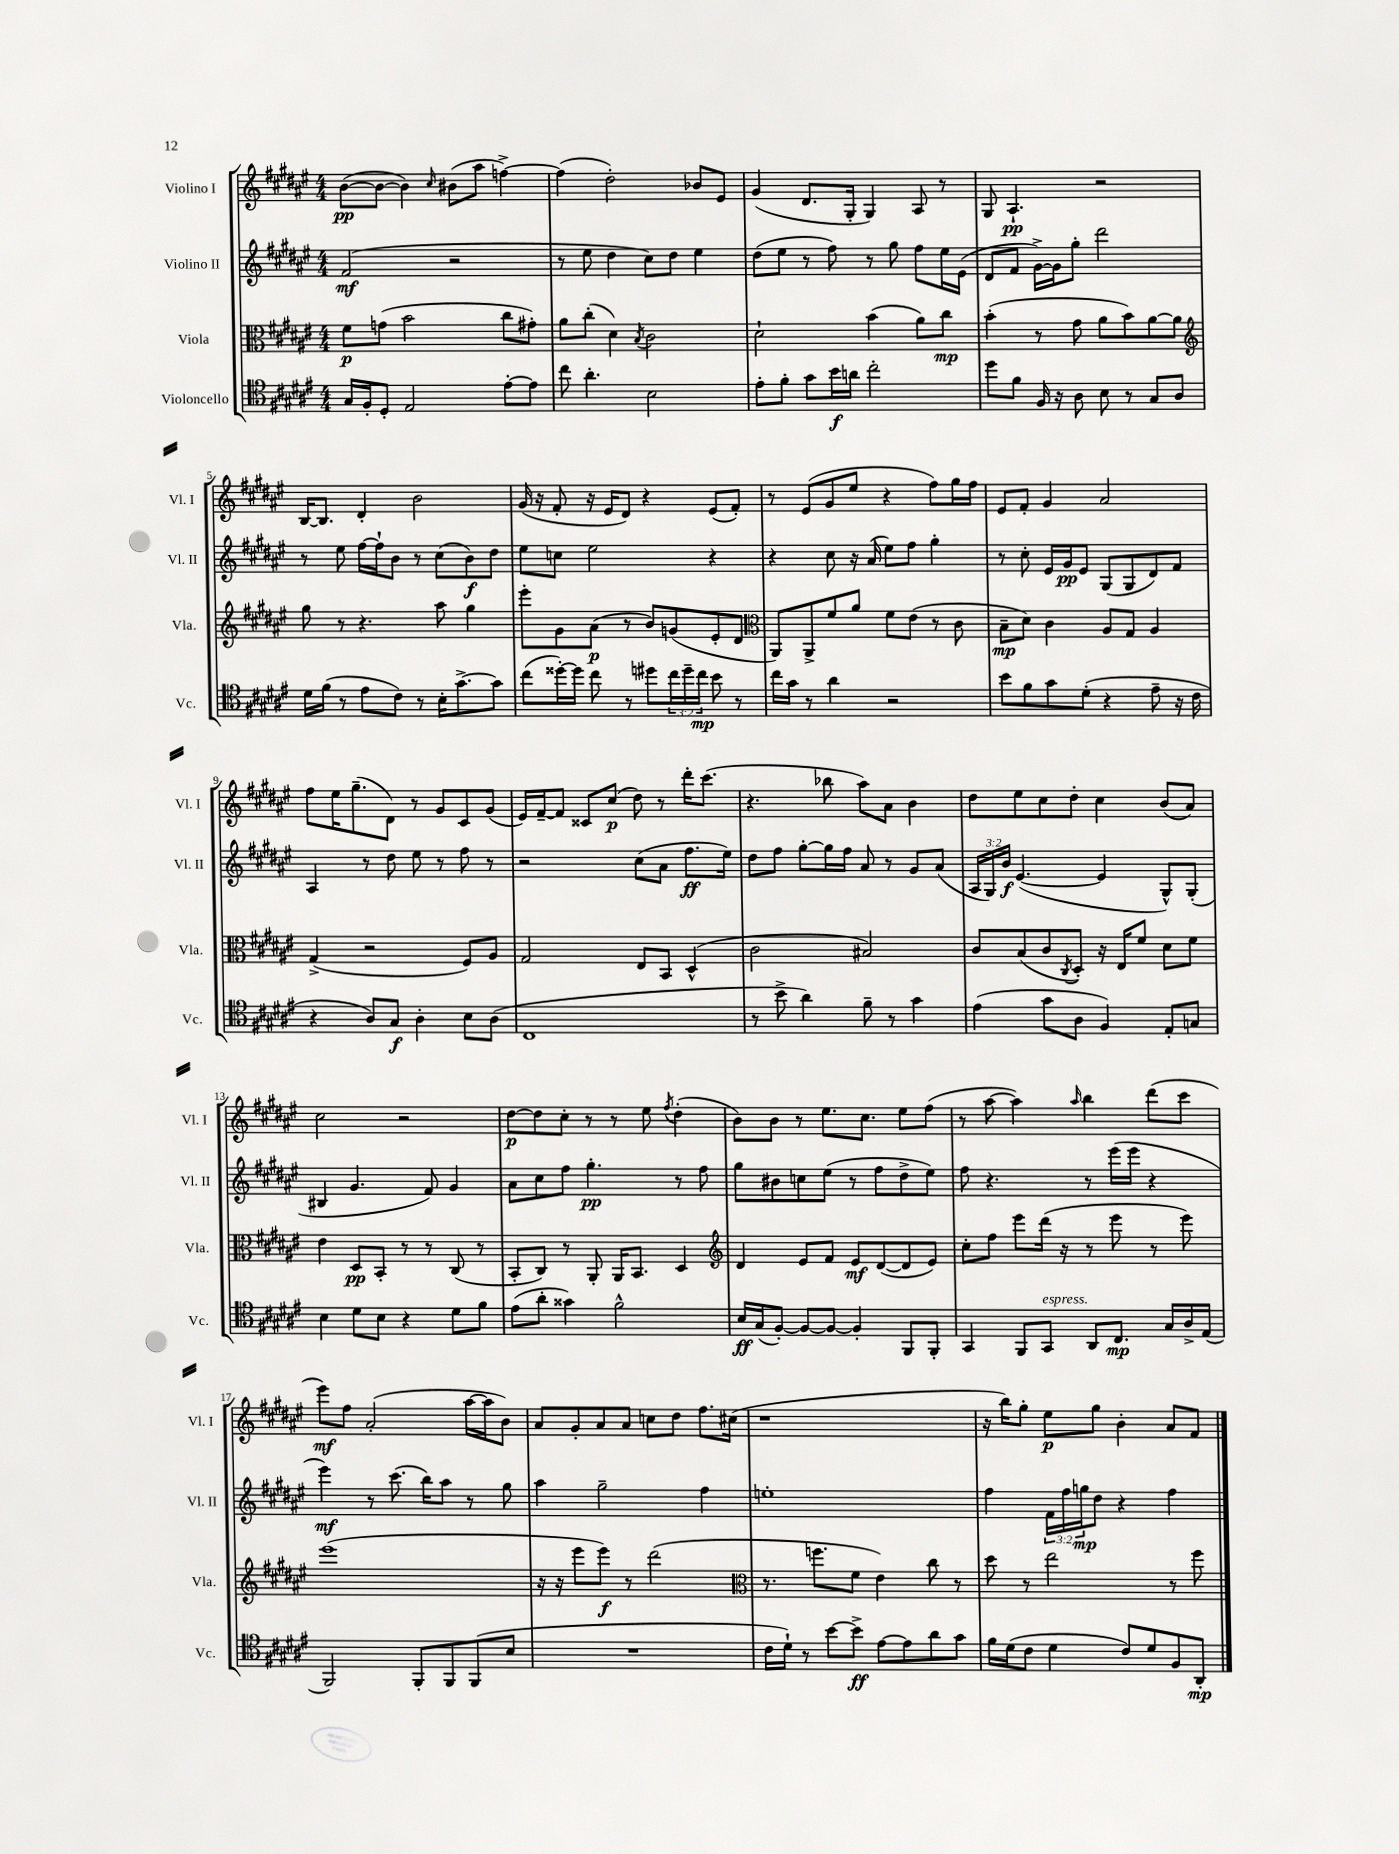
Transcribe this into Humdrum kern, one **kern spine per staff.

**kern	**kern	**kern	**kern
*staff4	*staff3	*staff2	*staff1
*clefC4	*clefC3	*clefG2	*clefG2
*k[f#c#g#d#a#e#]	*k[f#c#g#d#a#e#]	*k[f#c#g#d#a#e#]	*k[f#c#g#d#a#e#]
*M4/4	*M4/4	*M4/4	*M4/4
16G#	8f#	(2f#	([8b
16F#'	.	.	.
8D#'	(8g	.	8b_
2E#	2b	.	4b])
.	.	.	16qqcc#
.	.	2r	(8b#
.	.	.	8aa#
[8e#'	8cc#	.	[4ff^)
8e#]	8g#')	.	.
=	=	=	=
8cc#	8a#	8r	(4ff]
4.a#'	(8cc#'	8ee#	.
.	4d#)	4dd#	2dd#')
.	8qB	.	.
2B	2c#	8cc#)	.
.	.	8dd#	.
.	.	4ee#	8b-
.	.	.	8e#
=	=	=	=
8e#'	2d#`	(8dd#	(4g#
8f#'	.	8ee#	.
8g#	.	8r	8.d#
16b	.	8ff#)	.
16a	.	.	16G#'
2cc#'	(4b	8r	4G#)
.	.	8gg#	.
.	8a#)	8ff#	8A#
.	8cc#	16ee#	8r
.	.	(16e#	.
=	=	=	=
8dd#	(4b'	8d#	8G#
8f#	.	8f#	4.A#`
16F#	8r	[16g#^)	.
16r	.	16g#]	.
8A#	8g#	8gg#'	.
8B	8a#	2ddd#	2r
8r	8b)	.	.
8G#	[8a#	.	.
8A#	8a#]	.	.
=	=	=	=
*	*clefG2	*	*
16d#	8gg#	8r	[16B
(16f#	.	.	8.B]
8r	8r	8ee#	.
8e#	4.r	[16ff#	4d#'
.	.	16ff#`]	.
8c#)	.	8b	.
8r	.	8r	2b
16B'	8aa#	(8cc#	.
[8.g#^	.	.	.
.	4gg#	8b)	.
8g#]	.	8dd#	.
=	=	=	=
(8cc#	8eee#'	8ee#	(16g#
.	.	.	16r
[16dd##')	8g#	8cc	8f#'
16dd##]	.	.	.
8cc#	(8a#	2ee#	16r
.	.	.	16e#
8r	8r	.	8d#)
8dd#	8b)	.	4r
24cc#	(8g	.	.
24dd#~	.	.	.
24cc#	.	.	.
8b	8e#'	4r	(8e#
8r	8d#	.	8f#')
=	=	=	=
*	*clefC3	*	*
16cc#	8AA#)	4r	8r
16g#	.	.	.
8r	8AA#^	.	(8e#
4a#	8f#	8cc#	8g#
.	8a#	16r	8ee#
.	.	(16a#	.
2r	8f#	8ee#)	4r
.	(8e#	8ff#	.
.	8r	4gg#'	8ff#)
.	8c#	.	16gg#
.	.	.	16ff#
=	=	=	=
8b	8B~	8r	8e#
8f#	8d#)	8cc#'	8f#'
8g#	4c#	16e#	4g#
.	.	16g#	.
(8d#'	.	8e#	.
4r	8A#	(8G#	2a#
.	8G#	8G#	.
8e#~	4A#	8d#)	.
16r	.	8f#	.
16c#	.	.	.
=	=	=	=
4r	(4G#^	4A#	8ff#
.	.	.	16ee#
.	.	.	(8.gg#~
8A#)	2r	8r	.
8G#	.	8dd#	8d#)
4A#'	.	8ee#	8r
.	.	8r	8g#
8B	8F#)	8ff#	8c#
(8A#	8A#	8r	(8g#
=	=	=	=
1C#	2G#	2r	16e#)
.	.	.	[16f#~
.	.	.	8f#]
.	.	.	8c##
.	.	.	(8cc#
.	8E#	(8cc#	8dd#)
.	8BB	8a#	8r
.	(4D#^^	8.ff#	16ddd#'
.	.	.	(8.ccc#
.	.	16ee#)	.
=	=	=	=
8r	2c#	8dd#	4.r
8b^	.	8ff#	.
4a#)	.	[8gg#'	.
.	.	16gg#]	8bb-
.	.	16ff#	.
8f#~	2B#)	8a#	8aa#)
8r	.	8r	8a#
4g#	.	8g#	4b
.	.	(8a#	.
=	=	=	=
(4e#	8c#	24A#	8dd#
.	.	24G#)	.
.	.	24b	.
.	(8B	([4.e#	8ee#
8g#	8c#	.	8cc#
.	8qC#	.	.
8A#	8D#')	.	8dd#'
4F#)	16r	4e#]	4cc#
.	16E#	.	.
.	8f#	.	.
8E#'	8d#	8G#^^)	(8b
8G	8f#	(8G#'	8a#)
=	=	=	=
4B	4e#	4B#	2cc#
8d#	8D#	4.g#	.
8B	8BB'	.	.
4r	8r	.	2r
.	8r	8f#)	.
8d#	(8C#	4g#	.
8f#	8r	.	.
=	=	=	=
(8e#	8BB'	8a#	[8dd#
8a#'	8C#)	8cc#	8dd#]
4g##)	8r	8ff#	8cc#'
.	8AA#'	4.gg#'	8r
2f#^^	16AA#	.	8r
.	8.BB	.	.
.	.	.	8ee#
.	.	.	8qff#
.	4D#	8r	(4dd#'
.	.	8ff#	.
=	=	=	=
*	*clefG2	*	*
16B	4d#	8gg#	8b)
(16G#	.	.	.
[8F#')	.	8b#	8b
8F#_	8e#	8cc	8r
8F#_	8f#	(8ee#	8.ee#
4F#']	8e#	8r	.
.	.	.	8.cc#
.	([8d#	8ff#	.
8FF#	8d#]	8dd#^	8ee#
8FF#'	8e#)	8ee#)	(8ff#
=	=	=	=
4GG#	8cc#'	8ff#	8r
.	8ff#	4.r	[8aa#
8FF#	8eee#	.	4aa#])
8GG#	(16ddd#	.	.
.	16r	.	.
.	.	.	16qqaa#
8AA#	8r	8r	4bb
8.C#	8eee#	(16eee#	.
.	.	16eee#	.
.	8r	4r	(8ddd#
16G#	.	.	.
16A#^	8eee#)	.	8ccc#
(16E#	.	.	.
=	=	=	=
2FF#)	(1eee#	4eee#)	8eee#)
.	.	.	8ff#
.	.	8r	(2a#'
.	.	(8.ccc#	.
8FF#'	.	.	.
.	.	16bb)	.
8FF#	.	8aa#	.
(8FF#	.	8r	[16aa#
.	.	.	16aa#]
8B	.	8gg#	8b)
=	=	=	=
1r	16r	4aa#	8a#
.	16r	.	.
.	8eee#	.	8g#'
.	8eee#)	2gg#~	8a#
.	8r	.	8a#
.	(2ddd#	.	8cc
.	.	.	8dd#
.	.	4ff#	8.ff#
.	.	.	(16cc#
=	=	=	=
*	*clefC3	*	*
16c#	8.r	1ee'	1r
16d#`)	.	.	.
8r	.	.	.
.	8.ff	.	.
[8b	.	.	.
8b^]	8f#	.	.
[8e#	4e#)	.	.
8e#]	.	.	.
8a#	8cc#	.	.
8g#	8r	.	.
=	=	=	=
16f#	8dd#	4ff#	16r
(16d#	.	.	16bb)
8c#	8r	.	8gg#'
4d#	2ee#	24f#	8ee#
.	.	24ff#	.
.	.	24gg	.
.	.	8dd#	8gg#
8c#)	.	4r	4b'
8d#	.	.	.
8F#	8r	4ff#	8a#
8AA#'	8ff#	.	8f#
==	==	==	==
*-	*-	*-	*-
